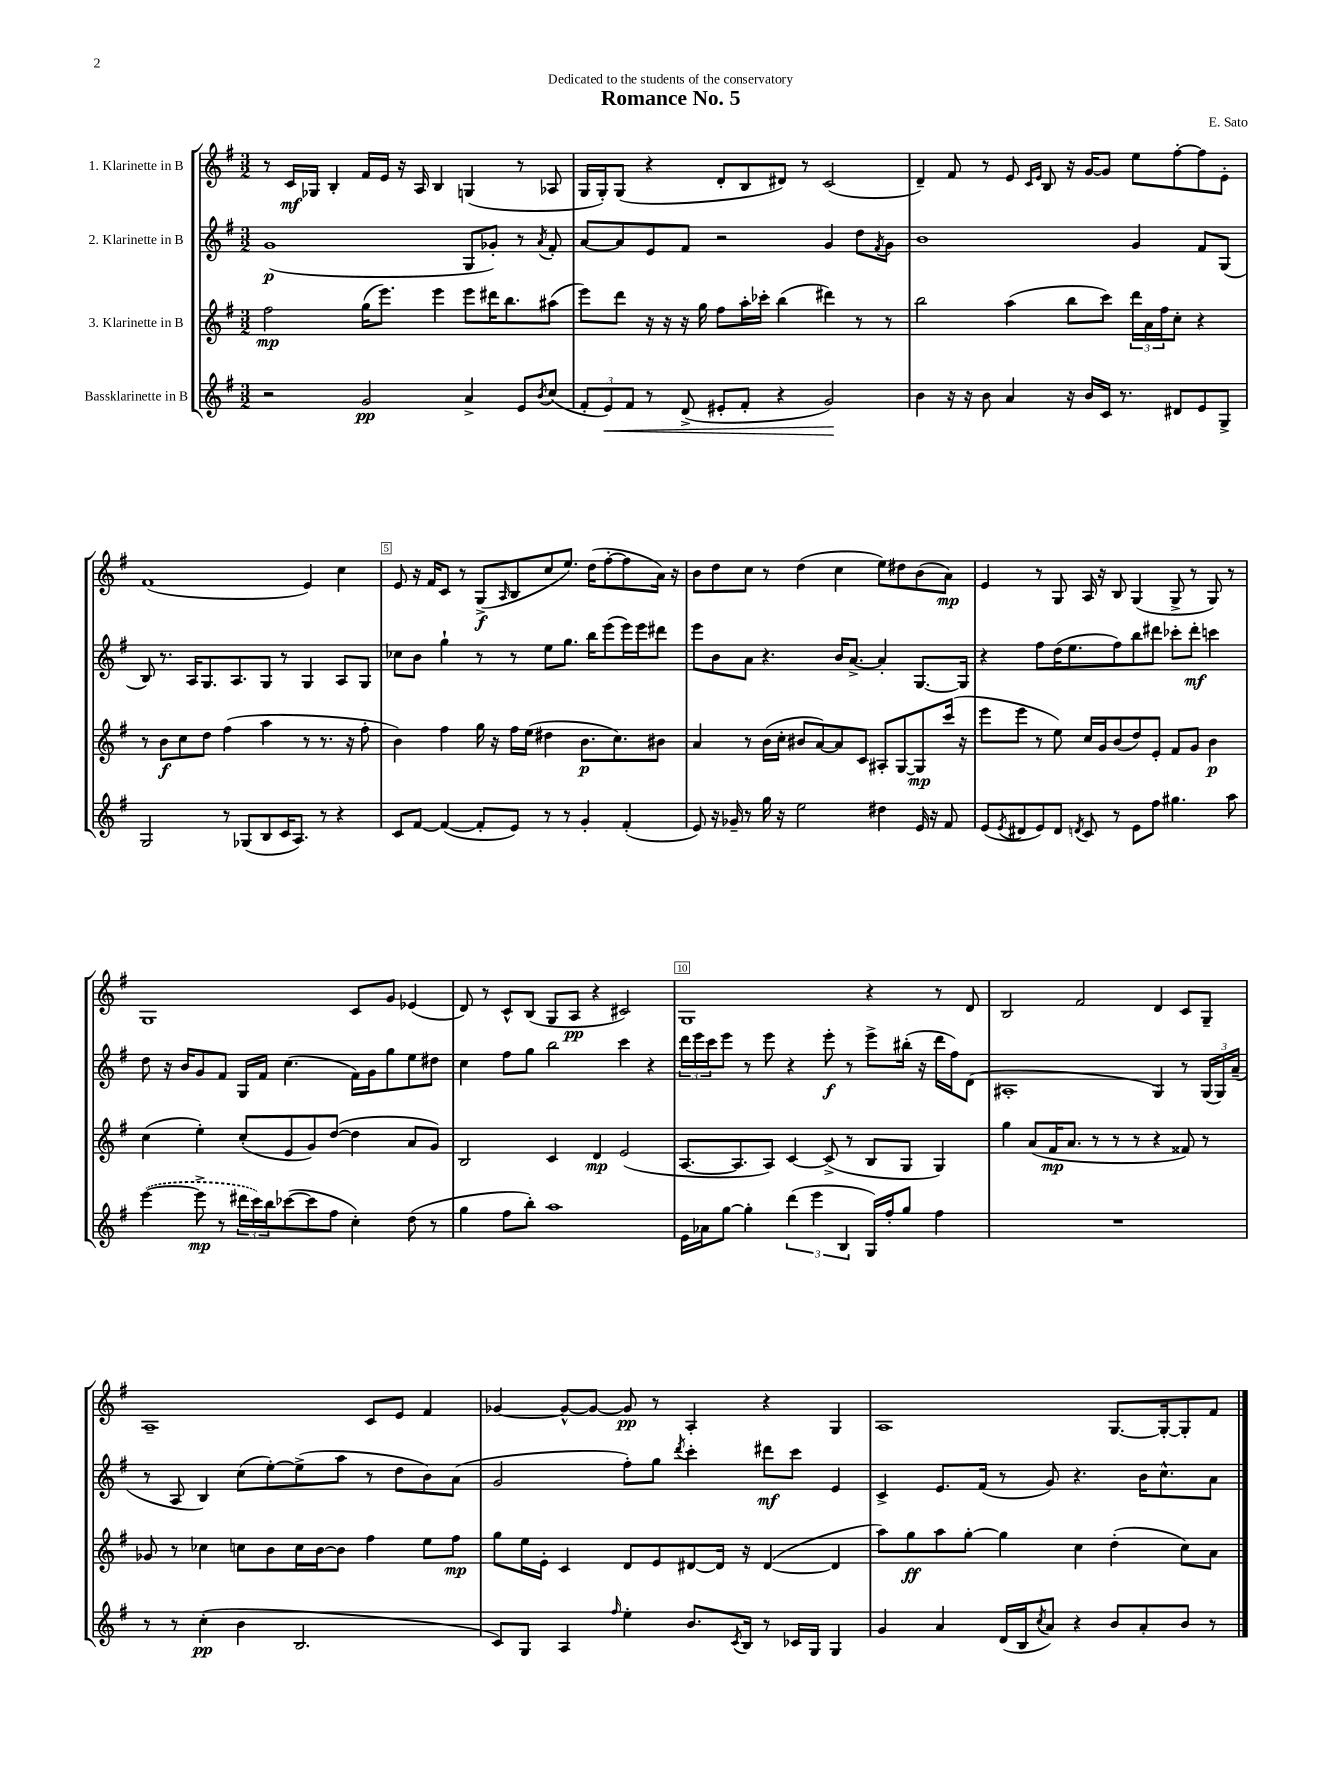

**kern	**kern	**kern	**kern
*staff4	*staff3	*staff2	*staff1
*clefG2	*clefG2	*clefG2	*clefG2
*k[f#]	*k[f#]	*k[f#]	*k[f#]
*M3/2	*M3/2	*M3/2	*M3/2
2r	2ff#\	(1g	8r
.	.	.	16c/LL
.	.	.	16G-/JJ
.	.	.	4B'/
2g/	(16gg\LK	.	16f#/LL
.	8.eee\J)	.	16e/JJ
.	.	.	16r
.	.	.	16A/
.	4eee\	.	4B/
4a^/	8eee\L	8G/L	(4G/
.	16ddd#\K	8g-'/J)	.
.	8.bb\	.	.
8e/L	.	8r	8r
8qb/	.	8qa/	.
(8cc/J	(8aa#\J	8f#'/	8A-/
=	=	=	=
12f#'/L	8eee\L)	[8a/L	16G/LL
.	.	.	16G'/J)
12e/)	.	.	.
.	8ddd\J	8a/]	(8G/J
12f#/J	.	.	.
8r	16r	8e/	4r
.	16r	.	.
(8d^/	16r	8f#/J	.
.	16gg\	.	.
8e#'/L	8ff#\L	2r	8d'/L
8f#'/J	16aa'\L	.	8B/
.	16ccc-'\JJ	.	.
4r	(4bb\	.	8d#/J)
.	.	.	8r
2g/)	4ddd#\)	4g/	(2c/
.	8r	8dd\L	.
.	.	8qf#/	.
.	8r	8g\J	.
=	=	=	=
4b\	2bb\	1b	4d~/)
16r	.	.	8f#/
16r	.	.	.
8b\	.	.	8r
4a/	(4aa\	.	8e/
.	.	.	16qqc/LL
.	.	.	16qqe/JJ
.	.	.	8B/
16r	8bb\L	.	16r
16b/LL	.	.	[16g/LK
16c/JJ	8ccc\J)	.	8g/]J
8.r	.	.	.
.	24ddd\LL	4g/	8ee\L
.	24a\	.	.
.	24ff#\J	.	.
8d#/L	8cc'\J	.	[8ff#'\
8e/	4r	8f#/L	8ff#\]
8G^/J	.	(8G/J	8e'\J
=	=	=	=
2G/	8r	8B/)	(1f#
.	8b\L	8.r	.
.	8cc\	.	.
.	.	16A/LK	.
.	8dd\J	8.G/	.
8r	(4ff#\	.	.
.	.	8.A/	.
(8G-/L	.	.	.
8B/	4aa\	8G/J	.
16c/K	.	8r	.
8.A/J)	.	.	.
.	8r	4G/	4e/)
8r	8.r	.	.
4r	.	8A/L	4cc\
.	16r	.	.
.	8ff#'\	8G/J	.
=	=	=	=
8c/L	4b\)	8cc-\L	8e/
[8f#/J	.	8b\J	16r
.	.	.	16f#/LK
(4f#/_	4ff#\	4gg`\	8c/J
.	.	.	8r
8f#'/]L	16gg\	8r	(8G^/L
.	16r	.	.
.	.	.	16qqA/
8e/J)	16ff#\LL	8r	8B/
.	(16ee\JJ	.	.
8r	4dd#\	8ee\L	8cc/
8r	.	8.gg\J	8.ee/J)
4g'/	8.b\L	.	.
.	.	16bb\LK	(16dd\LK
.	.	(8eee\	[8ff#'\
.	8.cc\)	.	.
(4f#'/	.	16eee\L)	8ff#\]
.	.	16eee\J	.
.	8b#\J	8ddd#\J	16a\Jk)
.	.	.	16r
=	=	=	=
8e/)	4a/	8eee\L	8b\L
16r	.	8b\	8dd\
16g-~/	.	.	.
8r	8r	8a\J	8cc\J
16gg\	(16b\LL	4.r	8r
16r	16cc'\JJ	.	.
2ee\	8b#/L	.	(4dd\
.	[8a/)	.	.
.	8a/]	16b/LK	4cc\
.	.	[8.a^/J	.
.	8c/J	.	.
4dd#\	8A#'/L	4a'/]	8ee\L)
.	[8G/	.	8dd#\
16e/	8G/]	[8.G/L	(8b\
16r	.	.	.
8f#/	(16ccc/Jk	.	8a\J)
.	16r	16G/]Jk	.
=	=	=	=
(8e/L	8eee\L	4r	4e/
8qe/	.	.	.
8d#/	8eee\J	.	.
8e/)	8r	8ff#\L	8r
8d#/J	8ee\)	(16dd\K	8G/
.	.	8.ee\	.
8qd/	.	.	.
8c/	16cc/LL	.	16A/
.	16g/J	.	16r
8r	(8b/	8ff#\)	8B/
8e\L	8dd/)	8bb\	(4G/
8ff#\J	8e'/J	8ddd#\J	.
4.gg#\	8f#/L	8ccc-'\L	8G^/
.	8g/J	8ddd#'\J	8r
.	4b\	4ccc\	8G/)
8aa\	.	.	8r
=	=	=	=
([4eee\	(4cc\	8dd\	1G
.	.	16r	.
.	.	16b/LK	.
8eee^\]	4ee'\)	8g/	.
8r	.	8f#/J	.
24ddd#\LL	(8cc'/L	16G/LL	.
24ccc\)	.	.	.
.	.	16f#/JJ	.
24bb\J	.	.	.
([8ccc-\	8e/	(4.cc\	.
8ccc-\]	8g/)	.	.
8ff#\J	([8dd/J	.	.
4cc'\)	4dd\]	16f#\LL)	8c/L
.	.	16g\J	.
.	.	8gg\	8g/J
(8dd\	8a/L	8ee\	(4e-/
8r	8g/J)	8dd#\J	.
=	=	=	=
4gg\	2B/	4cc\	8d/)
.	.	.	8r
8ff#\L	.	8ff#\L	8c^^/L
8bb'\J)	.	8gg\J	(8B/J
1aa	4c/	2bb\	8G/L
.	.	.	8A/J
.	4d/	.	4r
.	(2e/	4ccc\	2c#/)
.	.	4r	.
=	=	=	=
16e\LL	[8.A/L	24ddd\LL	1G
.	.	24eee\	.
16a-\J	.	.	.
.	.	24ccc\J	.
[8gg\J	.	8eee\J	.
.	8.A/]	.	.
4gg'\]	.	8r	.
.	8A/J)	8eee\	.
(6ddd\	[4c/	4r	.
6eee\	.	.	.
.	(8c^/]	8eee'\	.
6B/	.	.	.
.	8r	8r	.
16G/LL)	8B/L	8eee^\L	4r
16ff#'/J	.	.	.
8gg/J	8G/J	(16bb#'\Jk	.
.	.	16r	.
4ff#\	4G/)	16ddd\LL	8r
.	.	16ff#\J)	.
.	.	(8d\J	8d/
=	=	=	=
1.r	4gg\	1A#'	2B/
.	(8a/L	.	.
.	16f#/K	.	.
.	8.a/J	.	.
.	.	.	2f#/
.	8r	.	.
.	8r	.	.
.	8r	.	.
.	4r	4G/)	4d/
.	8f##/)	8r	8c/L
.	8r	(24G/LL	8G~/J
.	.	24G/)	.
.	.	(24a~/JJ	.
=	=	=	=
8r	8g-/	8r	1A~
8r	8r	8A/	.
(4cc'\	4cc-\	4B/)	.
4b\	8cc\L	(8cc\L	.
.	8b\	[8ee'\)	.
2.B/	16cc\L	(8ee^\]	.
.	[16b\J	.	.
.	8b\]J	8aa\J	.
.	4ff#\	8r	8c/L
.	.	8dd\L	8e/J
.	8ee\L	8b\)	4f#/
.	8ff#\J	(8a\J	.
=	=	=	=
8c/L)	8gg\L	2g/	[4g-/
8G/J	16ee\L	.	.
.	16e'\JJ	.	.
4A/	4c/	.	8g-^^/_L
.	.	.	8g-/_J
16qqff#/	.	.	.
4ee'\	8d/L	8ff#'\L)	8g-/]
.	8e/	8gg\J	8r
.	.	8qddd/	.
8.b/L	[8d#/	4ccc'\	4A'/
.	16d#/]Jk	.	.
8qc/	.	.	.
16B/Jk	16r	.	.
8r	([4d#/	8ddd#\L	4r
16c-/LL	.	8ccc\J	.
16G/JJ	.	.	.
4G/	4d#/]	4e/	4G/
=	=	=	=
4g/	8aa\L)	4c^/	1A
.	8gg\	.	.
4a/	8aa\	8.e/L	.
.	[8gg'\J	.	.
.	.	(16f#/Jk	.
(16d/LL	4gg\]	8r	.
16B/J	.	.	.
8qcc/	.	.	.
8a/J)	.	8g/)	.
4r	4cc\	4.r	.
8b/L	(4dd'\	.	[8.G/L
8a'/	.	16b\LK	.
.	.	8.cc^^\	16G'/_k
8b/J	8cc\L)	.	8G'/]
8r	8a\J	8a\J	8f#/J
==	==	==	==
*-	*-	*-	*-
